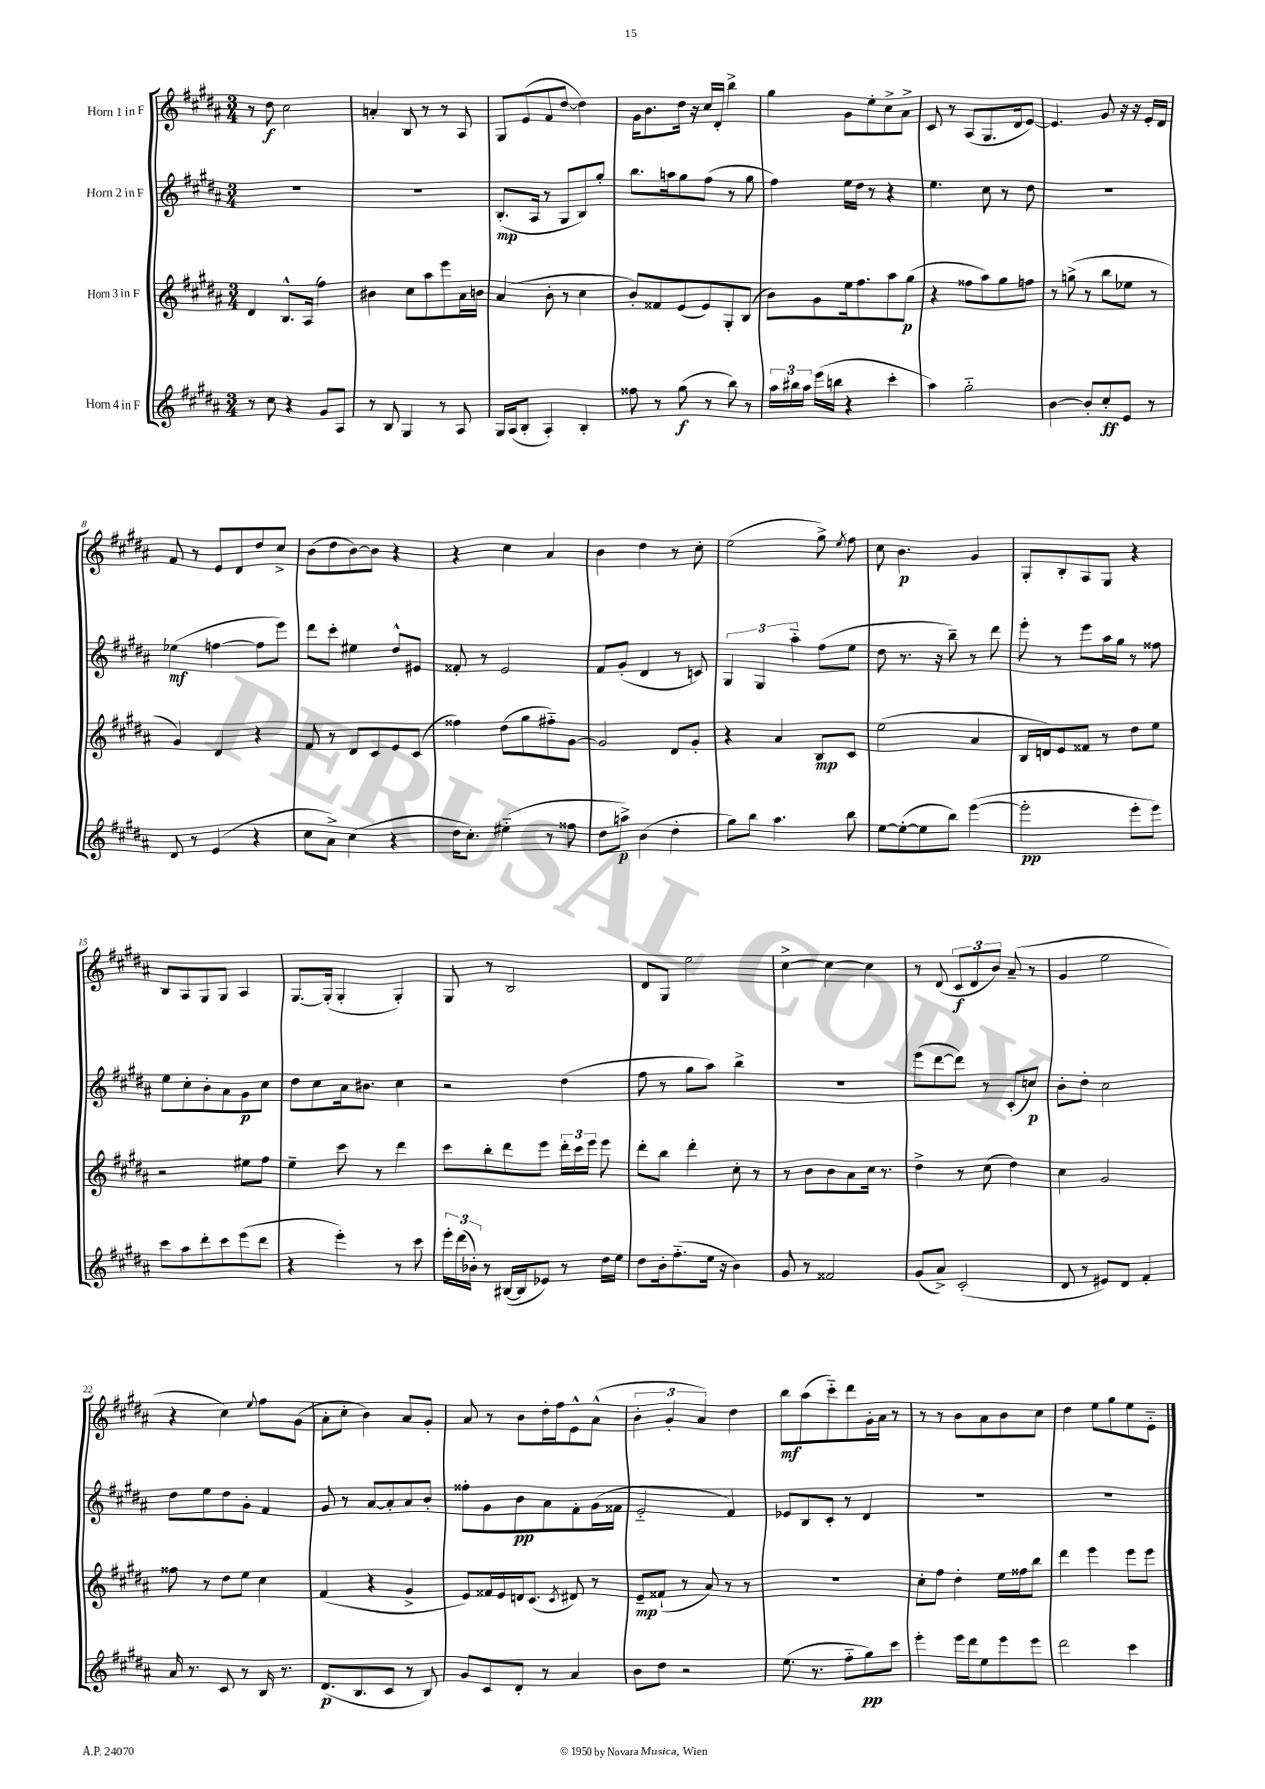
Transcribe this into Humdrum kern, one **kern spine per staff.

**kern	**kern	**kern	**kern
*staff4	*staff3	*staff2	*staff1
*clefG2	*clefG2	*clefG2	*clefG2
*k[f#c#g#d#a#]	*k[f#c#g#d#a#]	*k[f#c#g#d#a#]	*k[f#c#g#d#a#]
*M3/4	*M3/4	*M3/4	*M3/4
8r	4d#	2.r	8r
8cc#	.	.	8dd#
4r	8.B^^	.	2cc#
.	(16A#	.	.
8g#	4ff#)	.	.
8A#	.	.	.
=	=	=	=
8r	4b#	2.r	4a'
8B	.	.	.
4G#	8cc#	.	8B
.	8aa#	.	8r
8r	8eee	.	8r
8A#	16a#	.	8A#
.	16b	.	.
=	=	=	=
16G#	(4a#	(8.B'	8G#
(16A#	.	.	.
8B'	.	.	(8e
.	.	16A#	.
4A#')	8b'	8r	8f#
.	8r	8G#	[8dd#
4B'	4cc#	8B)	4dd#])
.	.	8gg#'	.
=	=	=	=
8ff##	8b')	8.bb	16g#
.	.	.	8.b
8r	8f##	.	.
.	.	16aa	.
(8gg#	(8e	8gg#	16dd#
.	.	.	16r
8r	8e)	(8ff#	16cc#
.	.	.	16d#'
8bb)	8G#'	8r	4bb^
8r	(8B	8gg#	.
=	=	=	=
24aa#	8b)	4ff#)	4gg#
24bb#	.	.	.
24aa#	.	.	.
(16eee	8g#	.	.
16bb	.	.	.
4r	16ee	16ee	8g#
.	8.ff#	16dd#	.
.	.	8r	8ee'
4ccc#'	8aa#	4r	8cc#^
.	(8gg#	.	8a#^
=	=	=	=
4aa#)	4r	4.ee	8c#
.	.	.	8r
2gg#'~	8ff##	.	(8A#
.	8aa#)	8cc#	8.G#
.	8gg#	8r	.
.	.	.	16d#
.	8ff	8dd#	[8e)
=	=	=	=
[4b	8r	2.r	4.e]
.	(8gg^	.	.
8b']	8r	.	.
8cc#'	8bb	.	8g#
8e	8ee-	.	16r
.	.	.	16r
8r	8r	.	16e'
.	.	.	16d#
=	=	=	=
8d#	4g#)	(4ee-	8f#
8r	.	.	8r
(4e	4d#	[4ff	8e
.	.	.	8d#
4r	4r	8ff]	8dd#
.	.	8eee)	8cc#^
=	=	=	=
8cc#	8f#	8ddd#	(8b
8a#^)	8r	8ccc#'	8dd#
(4cc#	8d#	4ee#	[8b)
.	8c#	.	8b]
4r	8e	8dd#^^	4r
.	(8c#	8e#	.
=	=	=	=
16dd#	4ff##)	8f##'	4r
8.cc#')	.	.	.
.	.	8r	.
(4ee#'~	(8dd#	2e	4cc#
.	8gg#	.	.
8r	8ff#'~)	.	4a#
8ff##	[8g#	.	.
=	=	=	=
8dd#	2g#]	8f#	4b
8aa^)	.	(8g#'	.
(4b	.	4d#	4dd#
4dd#'	8d#	8r	8r
.	8g#'	8c)	8cc#'
=	=	=	=
8gg#)	4r	6G#	(2ee
8bb	.	.	.
.	.	6G#	.
4.aa#	4a#	.	.
.	.	6aa#'~	.
.	8B	(8ff#	8gg#^)
.	.	.	8qee
8bb	8c#	8ee	8ff#
=	=	=	=
[8ee	(2ee	8dd#	8cc#
(8ee'_	.	8.r	4.b
8ee]	.	.	.
.	.	16r	.
8bb)	.	8bb~)	.
([4eee	4a#	8r	4g#
.	.	8ddd#	.
=	=	=	=
2eee']	16B	8eee'	8G#'
.	16d)	.	.
.	8e	8r	8B'
.	8f##	8eee	8A#
.	8r	16aa#	8G#
.	.	16gg#	.
8eee'	8dd#	8r	4r
8eee)	8ee	8ff##	.
=	=	=	=
8ccc#	2r	8ee	8B
8aa#	.	8cc#'	8A#
8ddd#'	.	8b'	8G#
8ccc#	.	8a#	8G#
(8eee	8ee#	8g#	4A#
8ddd#	8ff#	8cc#	.
=	=	=	=
4r	4ee~	8dd#	[8.G#
.	.	8cc#	.
.	.	.	(16G#']
4eee')	8ccc#	16a#	4G#'
.	.	8.b#	.
.	8r	.	.
8r	4ddd#	4cc#	4G#')
8ccc#	.	.	.
=	=	=	=
24eee'	8ccc#	2r	8G#
(24ddd#	.	.	.
24b-')	.	.	.
8r	8bb'	.	8r
([16B#	8ddd#	.	2B
16B#]	.	.	.
8e-)	8eee	.	.
8r	24ddd#'	(4dd#	.
.	24ccc#	.	.
.	24eee	.	.
16dd#	8eee	.	.
16ee	.	.	.
=	=	=	=
8dd#	8ddd#'	8ff#	8d#
16b'	8bb	8r	8G#
(8.ff#'~	.	.	.
.	4ddd#'	8gg#	2ee
16ee	.	8aa#)	.
16r	.	.	.
4b)	8cc#'	4bb^	.
.	8r	.	.
=	=	=	=
8g#	8r	2.r	[4cc#^
8r	8b	.	.
2f##	8b	.	4cc#_
.	8a#	.	.
.	16cc#	.	4cc#]
.	8.r	.	.
=	=	=	=
(8g#	4dd#^	(8eee	8r
8a#^)	.	[8ddd#	(8d#
(2c#'	8r	8ddd#])	12c#
.	.	.	12d#
.	(8cc#	8r	.
.	.	.	12b)
.	4dd#)	(8c#'	(8a#~
.	.	8cc)	8r
=	=	=	=
8d#	4cc#	8b'	4g#
8r	.	8dd#'	.
8e#)	2g#	2cc#	2ee
8d#	.	.	.
4f#'	.	.	.
=	=	=	=
16a#	8ff##	8dd#	4r
8.r	.	.	.
.	8r	8ee	.
8c#	8dd#	8dd#	4cc#)
8r	8ee	8g#'	.
.	.	.	8qqee
16B	4cc#	4f#	8ff#
8.r	.	.	.
.	.	.	(8g#
=	=	=	=
(8.d#	(4f#	8g#	8a#'
.	.	8r	8cc#'
8.B	.	.	.
.	4r	[8a#	4b)
8c#	.	8a#']	.
8r	4g#^	8a#	8a#
8B)	.	8b'	8g#'
=	=	=	=
8g#	8e)	8ff##'	8a#
8c#	16f##	8g#	8r
.	16e	.	.
8d#'	16d	8b	8b
.	(8.c#	.	.
8r	.	8a#	16dd#'
.	.	.	16ff#
.	8qc#	.	.
4a#	8d#)	8f#'	8e^^
.	8r	(16g#	(8a#^^
.	.	16f##	.
=	=	=	=
8b	8e~	2e'~	6b'
8dd#	(8f##`	.	.
.	.	.	6g#'
2r	8r	.	.
.	.	.	6a#)
.	8a#)	.	.
.	8r	4f#)	4dd#
.	8r	.	.
=	=	=	=
(8.ee	2.r	8e-	8bb
.	.	8B	(8aa#
8.r	.	.	.
.	.	8c#'	8ccc#'~)
8ff#'~	.	8r	8ddd#
8gg#)	.	4d#	16g#'
.	.	.	16a#
8ccc#	.	.	8r
=	=	=	=
4eee'	8cc#'	2.r	8r
.	8ff#	.	8r
16eee	4dd#'	.	8b
16ddd#	.	.	.
8ee	.	.	8a#
8eee	16ee	.	8b
.	16ff##	.	.
8eee	8bb	.	8cc#
=	=	=	=
2ddd#	4ddd#	2.r	4dd#
.	4eee	.	8ee
.	.	.	8gg#
4ccc#	8eee	.	8ee
.	8eee	.	8e'~
==	==	==	==
*-	*-	*-	*-
